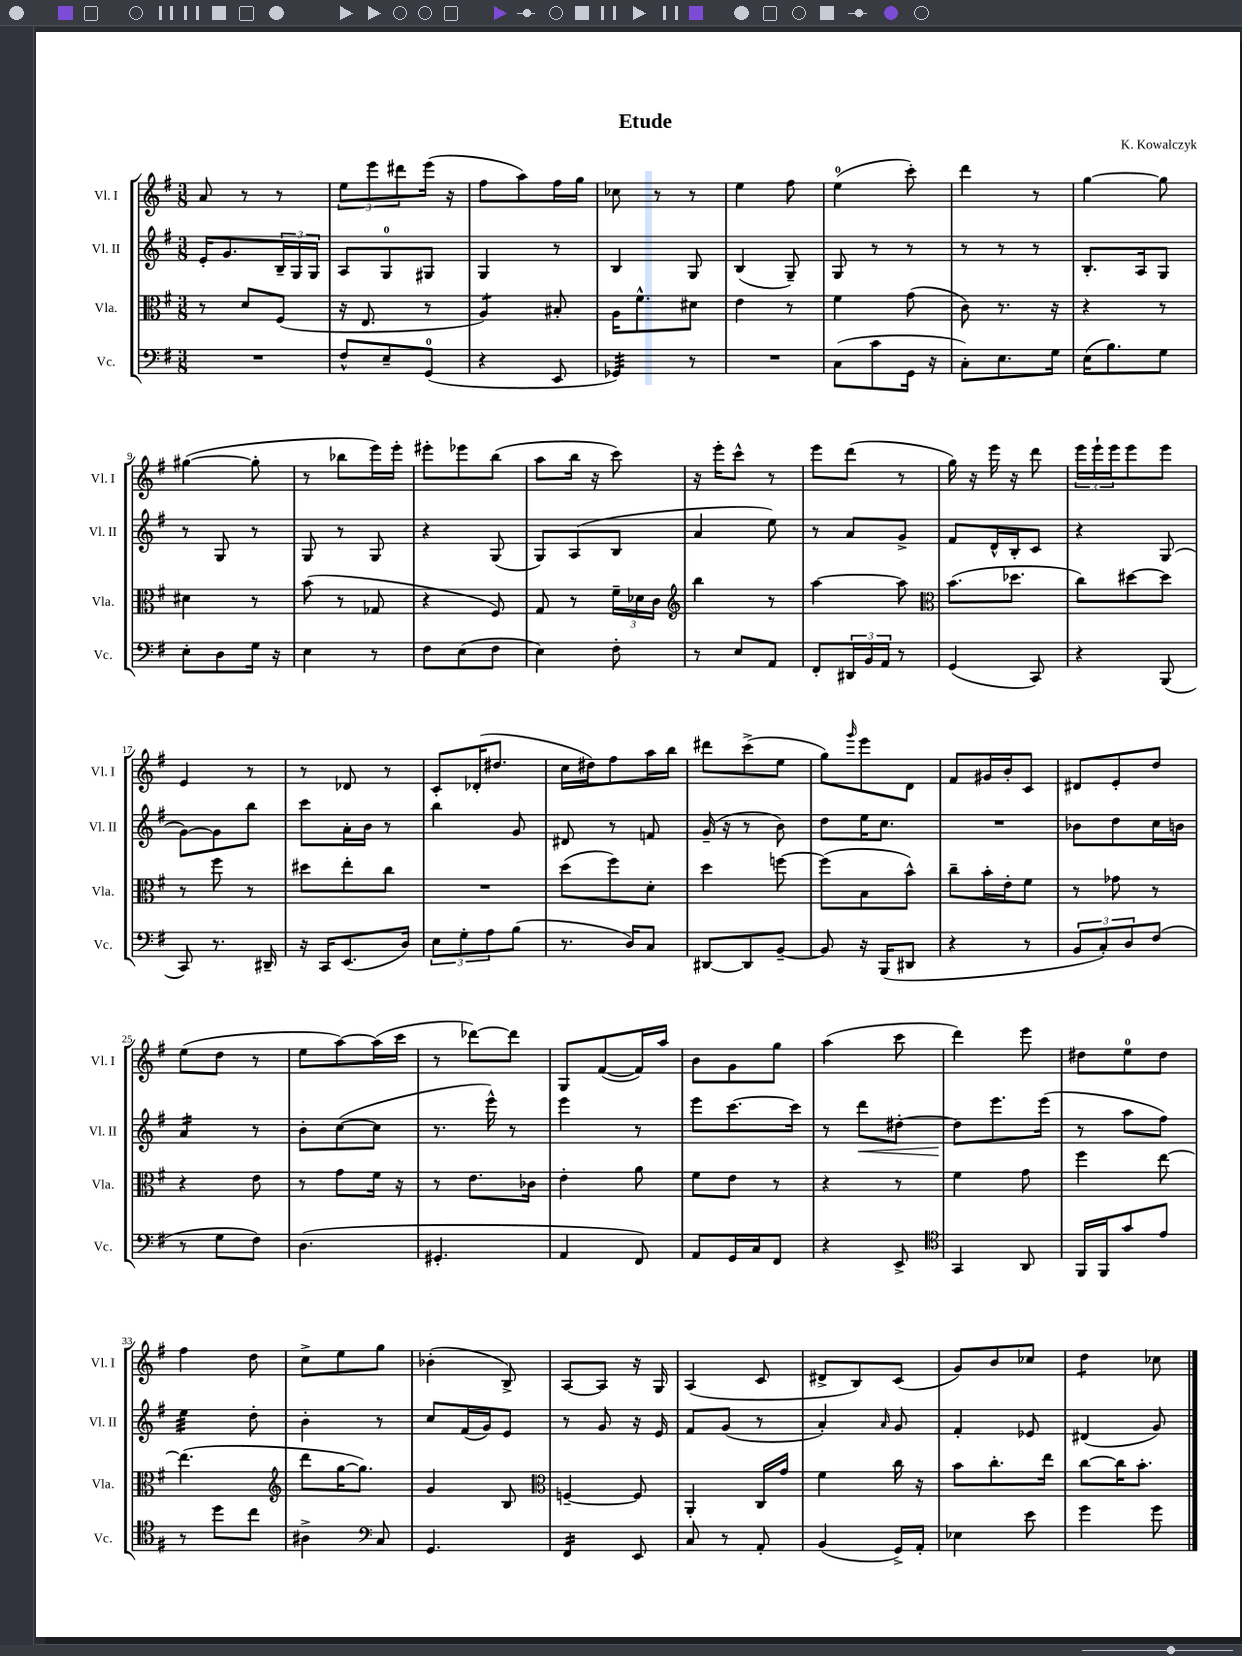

**kern	**kern	**kern	**kern
*staff4	*staff3	*staff2	*staff1
*clefF4	*clefC3	*clefG2	*clefG2
*k[f#]	*k[f#]	*k[f#]	*k[f#]
*M3/8	*M3/8	*M3/8	*M3/8
4.r	8r	16e'	8a
.	.	8.g	.
.	8d	.	8r
.	(8F#	24B~	8r
.	.	24G	.
.	.	24G	.
=	=	=	=
8F#^^	16r	8A	12ee
.	8.E	.	.
.	.	.	12eee
8E~	.	8G	.
.	.	.	12ddd#
(8GG	8r	8G#	(16eee
.	.	.	16r
=	=	=	=
4r	4A)	4G	8ff#
.	.	.	8aa)
8EE	8B#'	8r	16ff#
.	.	.	16gg
=	=	=	=
4GG-)	16A	4B	8cc-
.	8.f#^^	.	.
.	.	.	8r
8r	8d#	8G	8r
=	=	=	=
4.r	4e	(4B	4ee
.	8r	8G~)	8ff#
=	=	=	=
(8C	4f#	8G	(4ee
8c	.	8r	.
16GG	(8g	8r	8ccc')
16r	.	.	.
=	=	=	=
8C')	8c)	8r	4ddd
8.E	8.r	8r	.
.	.	8r	8r
16G	16r	.	.
=	=	=	=
(16E	4r	8.B'	[4gg
8.B)	.	.	.
.	.	16A	.
8G	8r	8G	8gg]
=	=	=	=
8E'	4d#	8r	([4gg#
8D	.	8G	.
16G	8r	8r	8gg#']
16r	.	.	.
=	=	=	=
4E	(8b	8G	8r
.	8r	8r	8bb-
8r	8G-	8G	16eee)
.	.	.	16eee'
=	=	=	=
8F#	4r	4r	8eee#'
(8E	.	.	8eee-
8F#	8F#)	(8G	(8bb
=	=	=	=
4E)	8G	8G)	8aa
.	8r	(8A	16bb
.	.	.	16r
8F#'	24f#~	8B	8ccc)
.	24d-	.	.
.	24c	.	.
=	=	=	=
*	*clefG2	*	*
8r	4bb	4a	16r
.	.	.	16eee'
8E	.	.	8ccc^^
8AA	8r	8ee)	8r
=	=	=	=
8FF#'	[4aa	8r	8eee
24DD#	.	8a	(8ddd
24BB	.	.	.
24AA	.	.	.
8r	8aa]	8g^	8r
=	=	=	=
*	*clefC3	*	*
(4GG	(8.b	8f#	16gg)
.	.	.	16r
.	.	16d^^	16eee
.	8.dd-	16B'	16r
8CC)	.	8c	8ddd
=	=	=	=
4r	8cc)	4r	24eee
.	.	.	24eee`
.	.	.	24eee
.	[8dd#	.	8eee
(8BBB	8dd#]	(8G	8eee
=	=	=	=
8CC)	8r	[8g)	4e
8.r	8ff#	8g]	.
.	8r	8bb	8r
16DD#~	.	.	.
=	=	=	=
16r	8dd#	8ccc	8r
16CC	.	.	.
(8.EE	8ee'	16a'	8d-
.	.	16b	.
.	8cc	8r	8r
16D)	.	.	.
=	=	=	=
12E	4.r	4bb	8c'
12G'	.	.	.
.	.	.	(16d-'
12A	.	.	.
.	.	.	8.dd#
(8B	.	8g	.
=	=	=	=
8.r	(8dd	8d#	16cc
.	.	.	16dd#)
.	8ff#)	8r	8ff#
16D)	.	.	.
8C	8d'	8f	16aa
.	.	.	16bb
=	=	=	=
[8DD#	4dd	(16g~	8ddd#
.	.	16r	.
8DD#]	.	8r	(8ccc^
[8BB~	[8ff	8b)	8ee
=	=	=	=
8BB]	(8ff]	8dd	8gg)
.	.	.	16qqggg
16r	8B	16ee	8eee
(16BBB	.	8.cc	.
8DD#	8b^^)	.	8d
=	=	=	=
4r	8cc~	4.r	8f#
.	16b'	.	16g#
.	16e'	.	16b'
8r	8f#	.	8c
=	=	=	=
12BB	8r	8b-	8d#
12C')	.	.	.
.	8g-	8dd	8e'
12D	.	.	.
(8F#	8r	16cc	8dd
.	.	16b	.
=	=	=	=
8r	4r	4a	(8ee
8G	.	.	8dd
8F#)	8e	8r	8r
=	=	=	=
(4.D	8r	8b'	8ee
.	8g	([8cc	[8aa)
.	16f#	8cc]	(16aa]
.	16r	.	16ccc
=	=	=	=
4.GG#'	8r	8.r	8r
.	8.e	.	[8ddd-)
.	.	16eee^^)	.
.	.	8r	8ddd-]
.	16c-	.	.
=	=	=	=
4AA	4e'	4eee	8G
.	.	.	([8f#
8FF#)	8a	8r	16f#])
.	.	.	16aa
=	=	=	=
8AA	8f#	8eee	8b
16GG	8e	[8.ccc	8g
16C	.	.	.
8FF#	8r	.	8gg
.	.	16ccc]	.
=	=	=	=
4r	4r	8r	(4aa
.	.	8ddd	.
8EE^	8r	[8dd#'	8ccc
=	=	=	=
*clefC4	*	*	*
4GG	4f#	8dd#]	4ddd)
.	.	8.eee	.
8AA	8g	.	8eee
.	.	(16eee	.
=	=	=	=
16FF#	4ff#	8r	8dd#
16FF#	.	.	.
8g	.	8aa	8ee
8e	[8ee	8ff#)	8dd#
=	=	=	=
8r	(4.ee]	4ee	4ff#
8dd	.	.	.
8cc	.	8dd'	8dd
=	=	=	=
*	*clefG2	*	*
4A#^	8ddd	4b'	8cc^
.	[16gg	.	8ee
.	8.gg])	.	.
*clefF4	*	*	*
8C	.	8r	8gg
=	=	=	=
4.GG	4g	8cc	(4b-'
.	.	(16f#	.
.	.	16g)	.
.	8B	8e	8B^)
=	=	=	=
*	*clefC3	*	*
4FF#	[4F~	8r	[8A
.	.	8g	8A]
8EE	8F]	16r	16r
.	.	16e	16G
=	=	=	=
8C	4AA'	8f#	(4A
8r	.	(8g	.
8AA'	16C	8r	8c
.	16g	.	.
=	=	=	=
(4BB	4f#	4a')	8d#^
.	.	.	8B)
.	.	16qqa	.
16GG^)	16cc	8g	(8c
16AA'	16r	.	.
=	=	=	=
4E-	8b	4f#'	8g)
.	8.cc'	.	8b
8e	.	8e-	8cc-
.	16ee	.	.
=	=	=	=
4g	[8cc	(4d#	4dd
.	16cc]	.	.
.	8.b'	.	.
8g	.	8g)	8cc-
==	==	==	==
*-	*-	*-	*-
